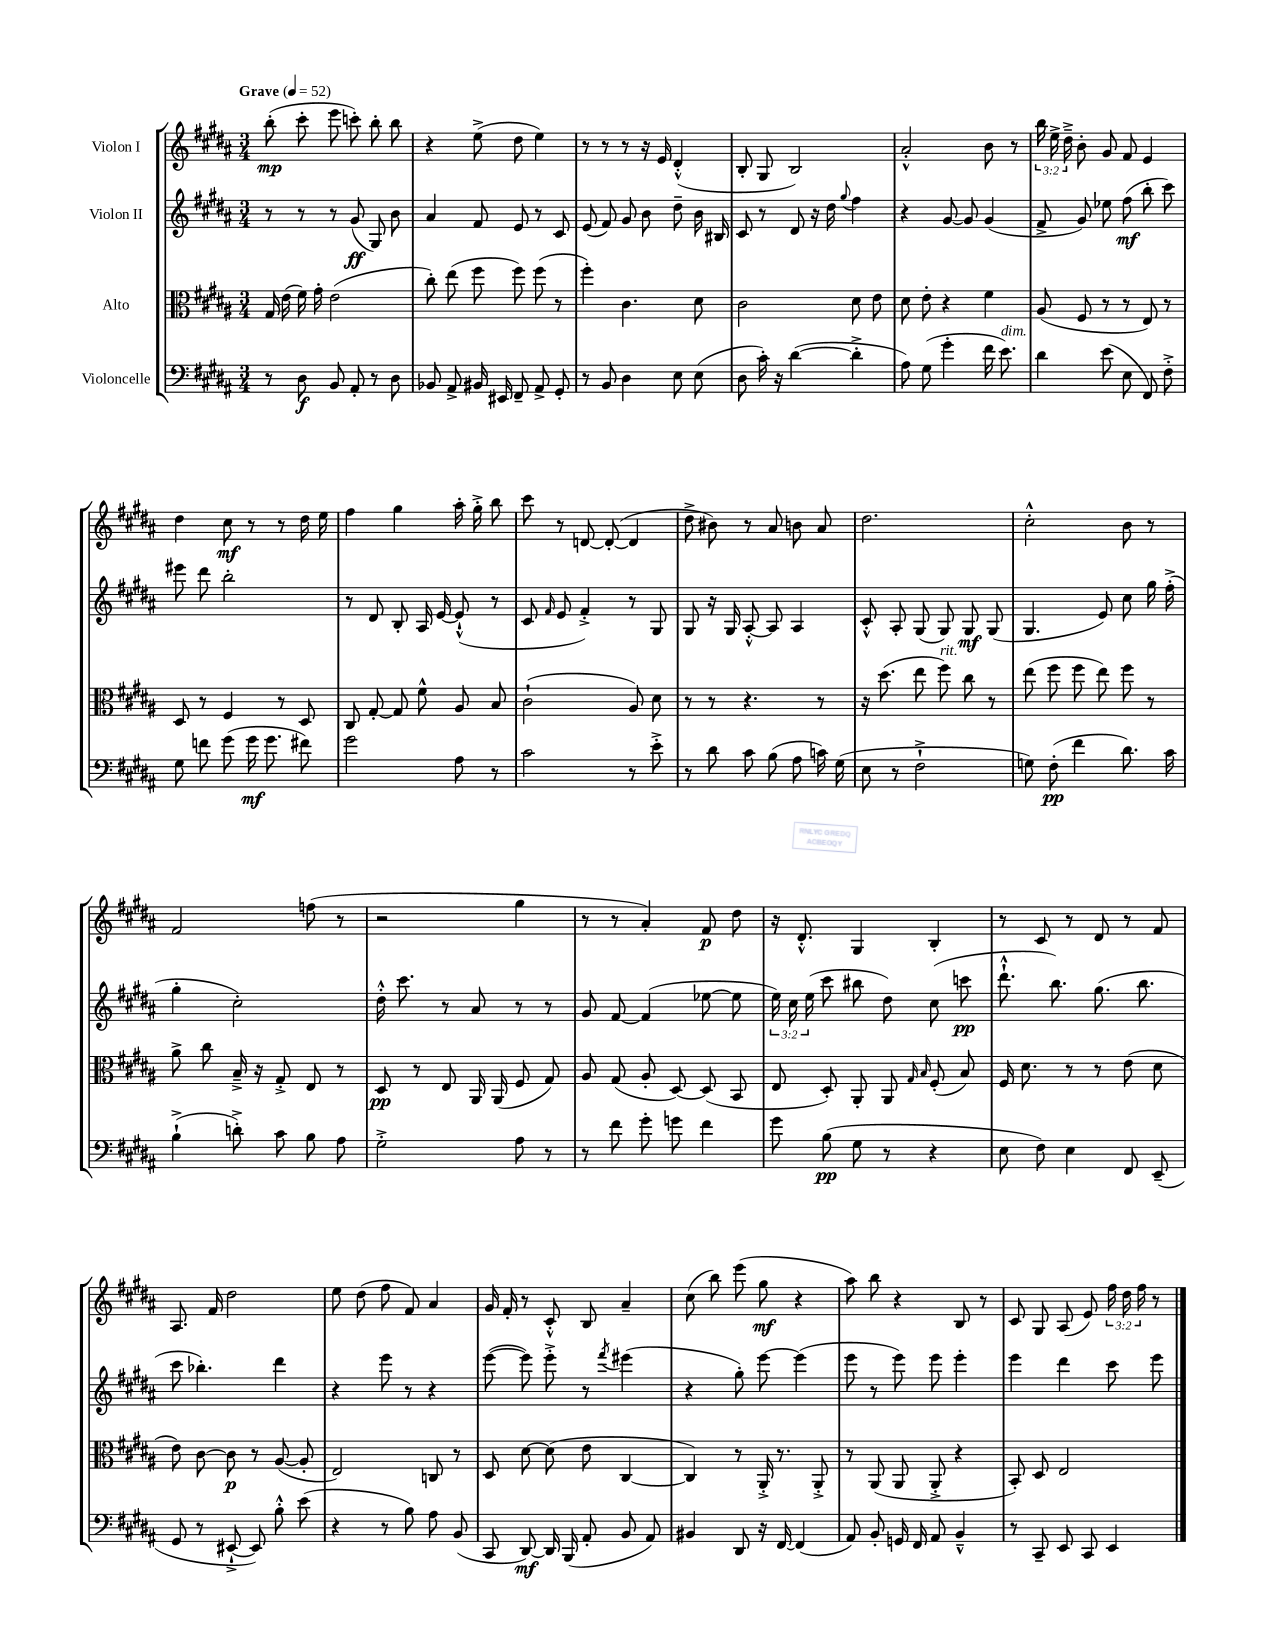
<<
\new StaffGroup <<
\new Staff = "s0" \with { instrumentName = "Violon I" } {
    \clef treble \key b \major \numericTimeSignature \time 3/4 \override Staff.TupletNumber.text = #tuplet-number::calc-fraction-text \tempo "Grave" 4 = 52
    \autoBeamOff b''8-.\mp( cis'''8-. e'''8 c'''8-.) b''8-. b''8 |
    r4 e''8->( dis''8 e''4) |
    r8 r8 r8 r16 e'16 dis'4-.-^( |
    b8-. gis8 b2) |
    ais'2-.-^ b'8 r8 |
    \tuplet 3/2 { b''16 e''16-> dis''16---> } b'8-. gis'8 fis'8 e'4 |
    dis''4 cis''8\mf r8 r8 dis''16 e''16 |
    fis''4 gis''4 ais''16-. gis''16-.-> b''8 |
    cis'''8 r8 d'8~ d'8~-.( d'4 |
    dis''8-> bis'8) r8 ais'8 b'8 ais'8 |
    dis''2. |
    cis''2-.-^ b'8 r8 |
    fis'2 f''8( r8 |
    r2 gis''4 |
    r8 r8 ais'4-.) fis'8\p dis''8 |
    r16 dis'8.-.-^ gis4 b4-. |
    r8 cis'8 r8 dis'8 r8 fis'8 |
    ais8. fis'16 dis''2 |
    e''8 dis''8( fis''8 fis'8) ais'4 |
    gis'16 fis'16-. r8 cis'8-.-^ b8 ais'4-- |
    cis''8( b''8) e'''8( gis''8\mf r4 |
    ais''8) b''8 r4 b8 r8 |
    cis'8 gis8 ais8( e'8) \tuplet 3/2 { fis''16 dis''16 fis''16 } r8 \bar "|." |
}
\new Staff = "s1" \with { instrumentName = "Violon II" } {
    \clef treble \key b \major \numericTimeSignature \time 3/4 \override Staff.TupletNumber.text = #tuplet-number::calc-fraction-text
    \autoBeamOff r8 r8 r8 gis'8\ff( gis8) b'8 |
    ais'4 fis'8 e'8 r8 cis'8 |
    e'8( fis'8) gis'8 b'8 dis''8-- b'16 bis16 |
    cis'8 r8 dis'8 r16 dis''16 \appoggiatura { gis''8 } fis''4 |
    r4 gis'8~ gis'8 gis'4( |
    fis'8-> gis'8) ees''8 fis''8\mf( b''8-. cis'''8) |
    eis'''8 dis'''8 b''2-. |
    r8 dis'8 b8-. ais16 e'16~ e'8-!-^( r8 |
    cis'8 \grace { fis'16 } e'8 fis'4-.->) r8 gis8 |
    gis8 r16 gis16 ais8~-.-^ ais8 ais4 |
    cis'8-.-^ ais8-. gis8( gis8) gis8\mf gis8( |
    gis4. e'8) cis''8 gis''16 fis''16-.->( |
    gis''4-. cis''2-.) |
    dis''16-.-^ cis'''8. r8 ais'8 r8 r8 |
    gis'8 fis'8~ fis'4( ees''8~ ees''8 |
    \tuplet 3/2 { e''16) cis''16 e''16( } cis'''8 bis''8 dis''8) cis''8( c'''8\pp |
    dis'''8.-!-^ b''8.) gis''8.( b''8. |
    cis'''8 bes''4.-.) dis'''4 |
    r4 e'''8 r8 r4 |
    e'''8~( e'''8) e'''8-.-> r8 \acciaccatura { fis'''8 } eis'''4( |
    r4 gis''8-.) e'''8~ e'''4( |
    e'''8 r8 e'''8) e'''8 e'''4-. |
    e'''4 dis'''4 cis'''8 e'''8 \bar "|." |
}
\new Staff = "s2" \with { instrumentName = "Alto" } {
    \clef alto \key b \major \numericTimeSignature \time 3/4
    \autoBeamOff gis16 e'16( fis'16) gis'16-. e'2( |
    cis''8-.) e''8( fis''8 fis''8) fis''8( r8 |
    fis''4-.) cis'4. dis'8 |
    cis'2 dis'8 e'8 |
    dis'8 e'8-. r4 fis'4 |
    ais8( fis8 r8 r8 e8) r8 |
    dis8 r8 fis4 r8 dis8 |
    cis8 gis8~-. gis8 fis'8-^ ais8 b8 |
    cis'2-!( ais8) dis'8 |
    r8 r8 r4. r8 |
    r16 dis''8.( e''8 fis''8^\markup { \italic "rit." }) cis''8 r8 |
    e''8( fis''8 fis''8 e''8) fis''8 r8 |
    ais'8-> cis''8 b16---> r16 gis8-.-> e8 r8 |
    dis8\pp r8 e8 ais,16 ais,16( fis8 gis8) |
    ais8 gis8( ais8-. dis8~) dis8( b,8 |
    e8 dis8-.) ais,8-. ais,8 \grace { gis16 b16 } fis8-.( b8) |
    fis16 dis'8. r8 r8 e'8( dis'8 |
    e'8) cis'8~ cis'8\p r8 ais8~( ais8-. |
    e2) c8 r8 |
    dis8 dis'8~ dis'8( e'8 cis4~ |
    cis4) r8 ais,16-.-> r8. ais,8-.-> |
    r8 ais,8( ais,8 ais,8-.-> r4 |
    b,8-.) dis8 e2 \bar "|." |
}
\new Staff = "s3" \with { instrumentName = "Violoncelle" } {
    \clef bass \key b \major \numericTimeSignature \time 3/4
    \autoBeamOff r8 dis8\f b,8 ais,8-. r8 dis8 |
    bes,8 ais,8-> bis,16 eis,16 fis,8-- ais,8-> gis,8-. |
    r8 b,8 dis4 e8 e8( |
    dis8 cis'16-.) r16 dis'4~( dis'4-.-> |
    ais8) gis8( gis'4-. fis'16 e'8.^\markup { \italic "dim." }) |
    dis'4 e'8( e8 fis,8) fis8-.-> |
    gis8 f'8 gis'8( gis'16\mf gis'8. fis'8) |
    gis'2 ais8 r8 |
    cis'2 r8 e'8-.-> |
    r8 dis'8 cis'8 b8( ais8 c'16) gis16( |
    e8 r8 fis2-!-> |
    g8) fis8-.\pp( fis'4 dis'8.) cis'16 |
    b4-!->( d'8-.->) cis'8 b8 ais8 |
    gis2-.-> ais8 r8 |
    r8 fis'8 gis'8-. g'8 fis'4 |
    gis'8 b8\pp( gis8 r8 r4 |
    e8 fis8) e4 fis,8 e,8--( |
    gis,8 r8 eis,8~-!-> eis,8) b8-.-^ e'8( |
    r4 r8 b8) ais8 b,8( |
    cis,8 dis,8~\mf) dis,16 b,,16( ais,8-. b,8 ais,8) |
    bis,4 dis,8 r16 fis,16~ fis,4( |
    ais,8) b,8-. g,16 fis,16 ais,8 b,4---^ |
    r8 cis,8-- e,8 cis,8 e,4 \bar "|." |
}
>>
>>
\layout { \context { \Score \remove "Bar_number_engraver" } }
